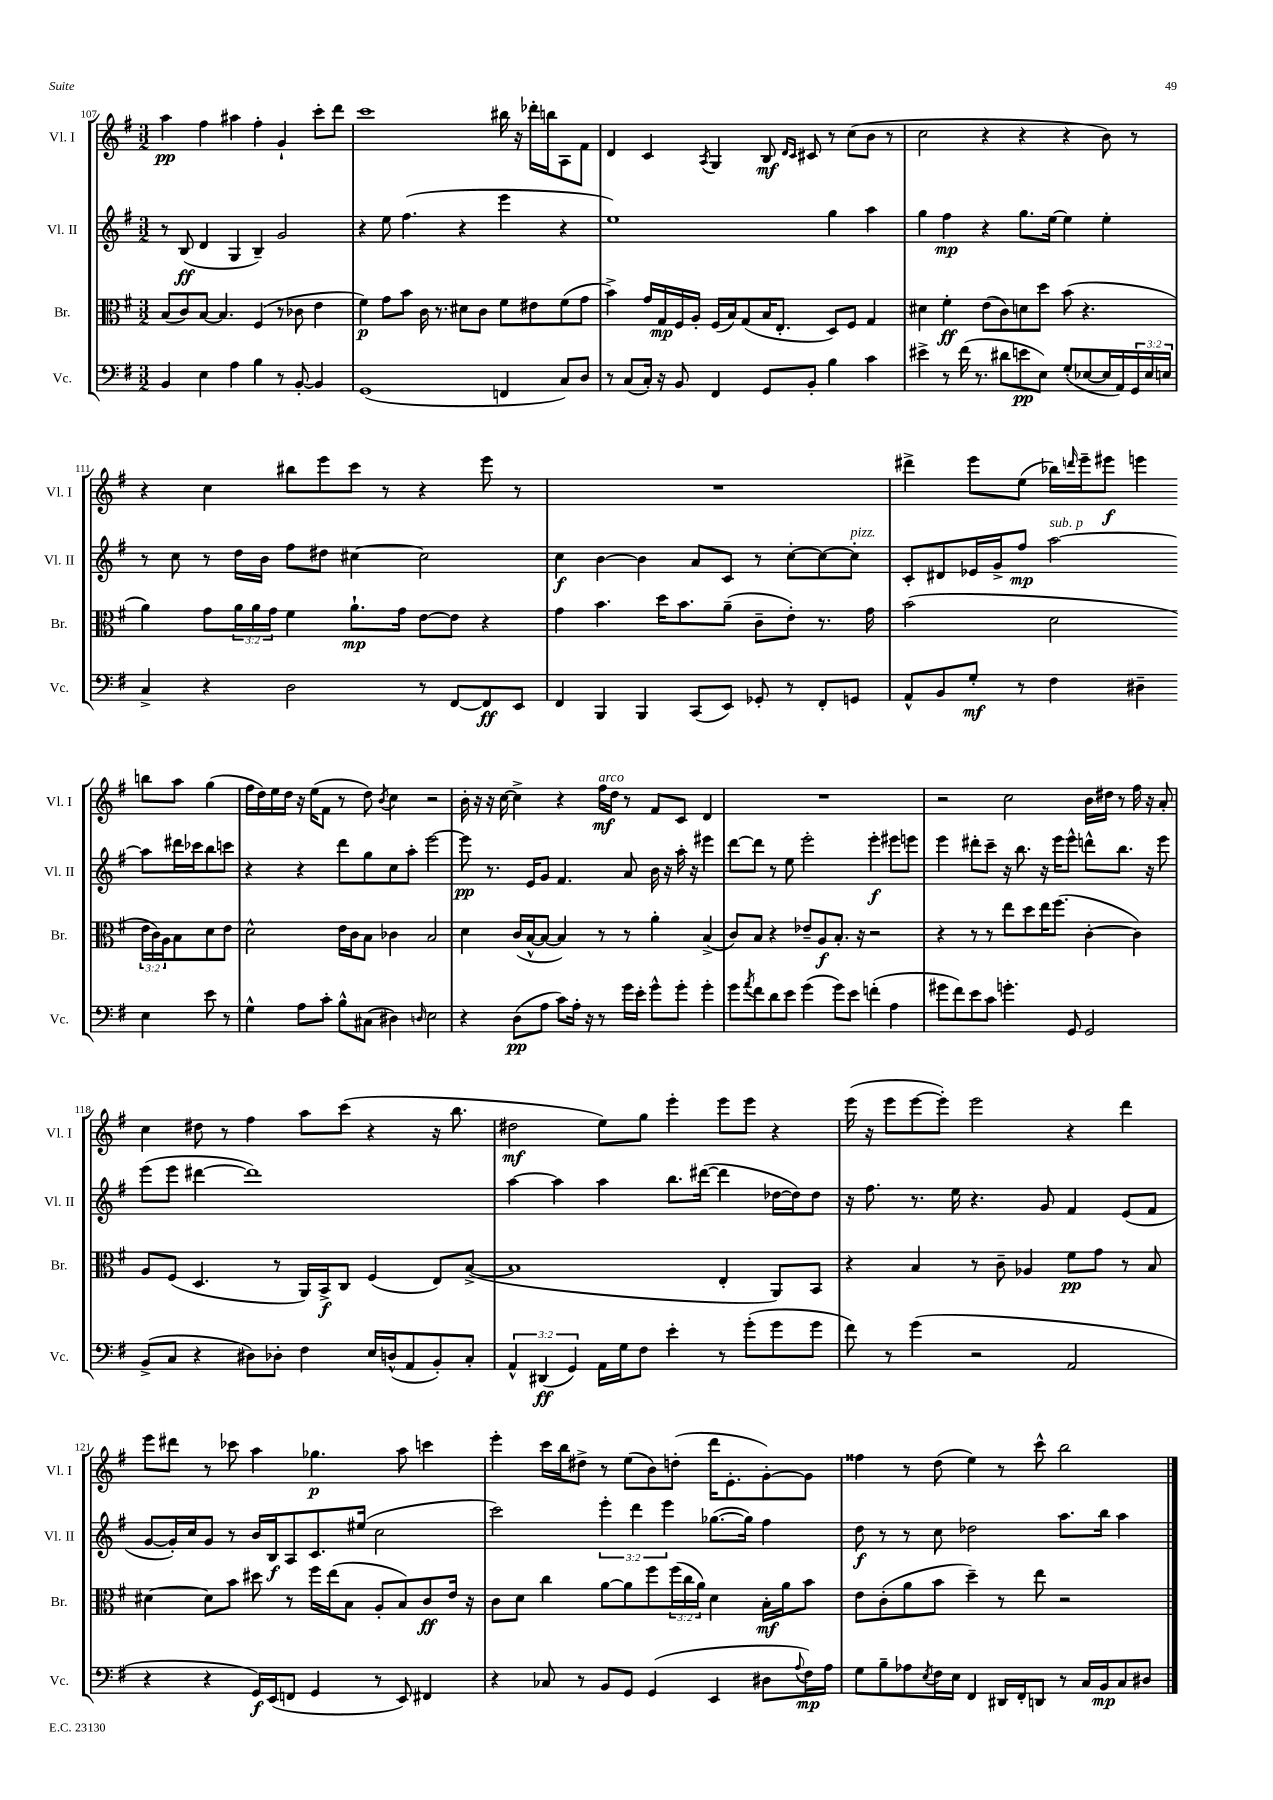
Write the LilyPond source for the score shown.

<<
\new StaffGroup <<
\new Staff = "s0" \with { instrumentName = "Vl. I" shortInstrumentName = "Vl. I" } {
    \clef treble \key g \major \numericTimeSignature \time 3/2
    a''4\pp fis''4 ais''4 fis''4-. g'4-! c'''8-. d'''8 |
    c'''1 bis''16 r16 des'''16-. b''16 a8 fis'8 |
    d'4 c'4 \acciaccatura { a8 } g4 b8\mf \grace { d'16 c'16 } cis'8 r8 c''8( b'8 r8 |
    c''2 r4 r4 r4 b'8) r8 |
    r4 c''4 bis''8 e'''8 c'''8 r8 r4 e'''8 r8 |
    R1. |
    dis'''4-> e'''8 e''8( bes''16) \grace { d'''16 } e'''16-- eis'''8\f e'''4 b''8 a''8 g''4( |
    fis''16 d''16) e''16 d''16 r16 e''16( fis'8 r8 d''8) \acciaccatura { b'8 } c''4 r2 |
    b'16-. r16 r16 c''16~ c''4-> r4 fis''16\mf^\markup { \italic "arco" } d''16 r8 fis'8 c'8 d'4 |
    R1. |
    r2 c''2 b'16 dis''16 r8 fis''16 r16 a'8-. |
    c''4 dis''8 r8 fis''4 a''8 c'''8( r4 r16 b''8. |
    dis''2\mf e''8) g''8 e'''4-. e'''8 e'''8 r4 |
    e'''16( r16 e'''8 e'''8~ e'''8-.) e'''2 r4 d'''4 |
    e'''8 dis'''8 r8 ces'''8 a''4 ges''4.\p a''8 c'''4 |
    e'''4-. c'''16 b''16 dis''8-> r8 e''8( b'8) d''8-.( d'''16 e'8.-. g'8~-.) g'8 |
    fisis''4 r8 d''8( e''4) r8 c'''8-^ b''2 \bar "|." |
}
\new Staff = "s1" \with { instrumentName = "Vl. II" shortInstrumentName = "Vl. II" } {
    \clef treble \key g \major \numericTimeSignature \time 3/2 \override Staff.TupletNumber.text = #tuplet-number::calc-fraction-text
    r8 b8\ff( d'4 g4 b4--) g'2 |
    r4 e''8 fis''4.( r4 e'''4 r4 |
    e''1) g''4 a''4 |
    g''4 fis''4\mp r4 g''8. e''16~ e''4 e''4-. |
    r8 c''8 r8 d''16 b'16 fis''8 dis''8 cis''4~ cis''2 |
    c''4\f b'4~ b'4 a'8 c'8 r8 c''8~-. c''8~ c''8-.^\markup { \italic "pizz." } |
    c'8-. dis'8 ees'16 g'16-> fis''8\mp a''2~^\markup { \italic "sub. p" } a''8 dis'''16 ces'''16 b''8 c'''8 |
    r4 r4 d'''8 g''8 c''8 a''8-. e'''2~ |
    e'''8\pp r8. e'16 g'8 fis'4. a'8 b'16 r16 a''16-. r16 eis'''4 |
    d'''8~ d'''8 r8 e''8 e'''2-. e'''4-.\f eis'''8 e'''8 |
    e'''4 dis'''8-. c'''8-- r16 b''8. r16 e'''16 e'''8-^ d'''8-^ b''8. r16 e'''8 |
    e'''8( e'''8 dis'''4~ dis'''1) |
    a''4~ a''4 a''4 b''8. dis'''16~( dis'''4 des''16~ des''16) des''8 |
    r16 fis''8. r8. e''16 r4. g'8 fis'4 e'8( fis'8 |
    g'8~ g'16-.) c''16 g'8 r8 b'16 b16\f a8 c'8. eis''16( c''2 |
    c'''2) \tuplet 3/2 { e'''4-. d'''4 e'''4 } ges''8.~( ges''16) fis''4 |
    d''8\f r8 r8 c''8 des''2 a''8. b''16 a''4 \bar "|." |
}
\new Staff = "s2" \with { instrumentName = "Br." shortInstrumentName = "Br." } {
    \clef alto \key g \major \numericTimeSignature \time 3/2 \override Staff.TupletNumber.text = #tuplet-number::calc-fraction-text
    b8( c'8) b8~ b4. fis4( r8 ces'8 e'4 |
    fis'4\p) g'8 b'8 c'16 r8. dis'8 c'8 fis'8 eis'8 fis'8( g'8 |
    b'4->) g'16 g16\mp fis16 a16-. fis16( b16) g8( b16 e8.-. d8) fis8 g4 |
    dis'4 fis'4-.\ff e'8( c'8) d'8 d''8 b'8( r4. |
    a'4) g'8 \tuplet 3/2 { a'16 a'16 g'16 } fis'4 a'8.-!\mp g'16 e'8~ e'8 r4 |
    g'4 b'4. d''16 b'8. a'8--( c'8-- e'8-.) r8. g'16 |
    b'2( d'2 \tuplet 3/2 { e'16 c'16) a16 } b8 d'8 e'8 |
    d'2-^ e'16 c'16 b8 ces'4 b2 |
    d'4 c'16( b16~-^ b8~ b4) r8 r8 a'4-. b4->( |
    c'8) b8 r4 ees'8-- a8\f b8.-. r16 r2 |
    r4 r8 r8 e''8 d''8 e''16 fis''8.( c'4~-. c'4) |
    a8 fis8( d4. r8 a,16) b,16->\f c8 fis4( e8) b8~->( |
    b1 e4-. a,8) b,8 |
    r4 b4 r8 c'8-- aes4 fis'8\pp g'8 r8 b8 |
    dis'4~ dis'8 b'8 dis''8 r8 fis''16 e''16( b8 a8-. b8) c'8\ff e'16 r16 |
    c'8 d'8 c''4 a'8~ a'8 fis''8 \tuplet 3/2 { fis''16( c''16 a'16) } d'4 b16-.\mf a'16 b'8 |
    e'8 c'8-.( a'8 b'8 d''4--) r8 e''8 r2 \bar "|." |
}
\new Staff = "s3" \with { instrumentName = "Vc." shortInstrumentName = "Vc." } {
    \clef bass \key g \major \numericTimeSignature \time 3/2 \override Staff.TupletNumber.text = #tuplet-number::calc-fraction-text
    b,4 e4 a4 b4 r8 b,8~-. b,4 |
    g,1( f,4 c8) d8 |
    r8 c8( c16-.) r16 b,8 fis,4 g,8 b,8-. b4 c'4 |
    eis'4-> r8 fis'16( r8. dis'8 e'8\pp e8) g8-.( ees8~ ees16 a,16) \tuplet 3/2 { g,16 ees16 e16 } |
    c4-> r4 d2 r8 fis,8~ fis,8\ff e,8 |
    fis,4 b,,4 b,,4 c,8( e,8) ges,8-. r8 fis,8-. g,8 |
    a,8-^ b,8 g8-.\mf r8 fis4 dis4-- e4 e'8 r8 |
    g4-^ a8 c'8-. b8-^ cis8( dis4) \grace { d16 } e2 |
    r4 d8\pp( a8 c'8) a16-. r16 r8 g'16 e'16-. g'8-^ g'8-. g'4-. |
    g'8 \acciaccatura { a'8 } fis'8 d'8 e'8 g'4( g'8) e'8 f'4-.( a4 |
    gis'8 fis'8) e'8 c'8 g'4.-. g,8 g,2 |
    b,8->( c8 r4 dis8) des8-. fis4 e16 d16-^( a,8 b,8-.) c8-. |
    \tuplet 3/2 { a,4-^ dis,4\ff( g,4) } a,16 g16 fis8 e'4-. r8 g'8-.( g'8 g'8 |
    fis'8) r8 g'4( r2 a,2 |
    r4 r4 g,16\f) e,16( f,8 g,4 r8 e,8) fis,4 |
    r4 ces8 r8 b,8 g,8 g,4( e,4 dis8 \appoggiatura { a8 } fis16\mp) a16 |
    g8 b8-- aes8 \acciaccatura { e8 } fis16 e16 fis,4 dis,16 fis,16-. d,8 r8 c16 b,16\mp c8 dis8 \bar "|." |
}
>>
>>
\layout { \context { \Score currentBarNumber = #107 } }
